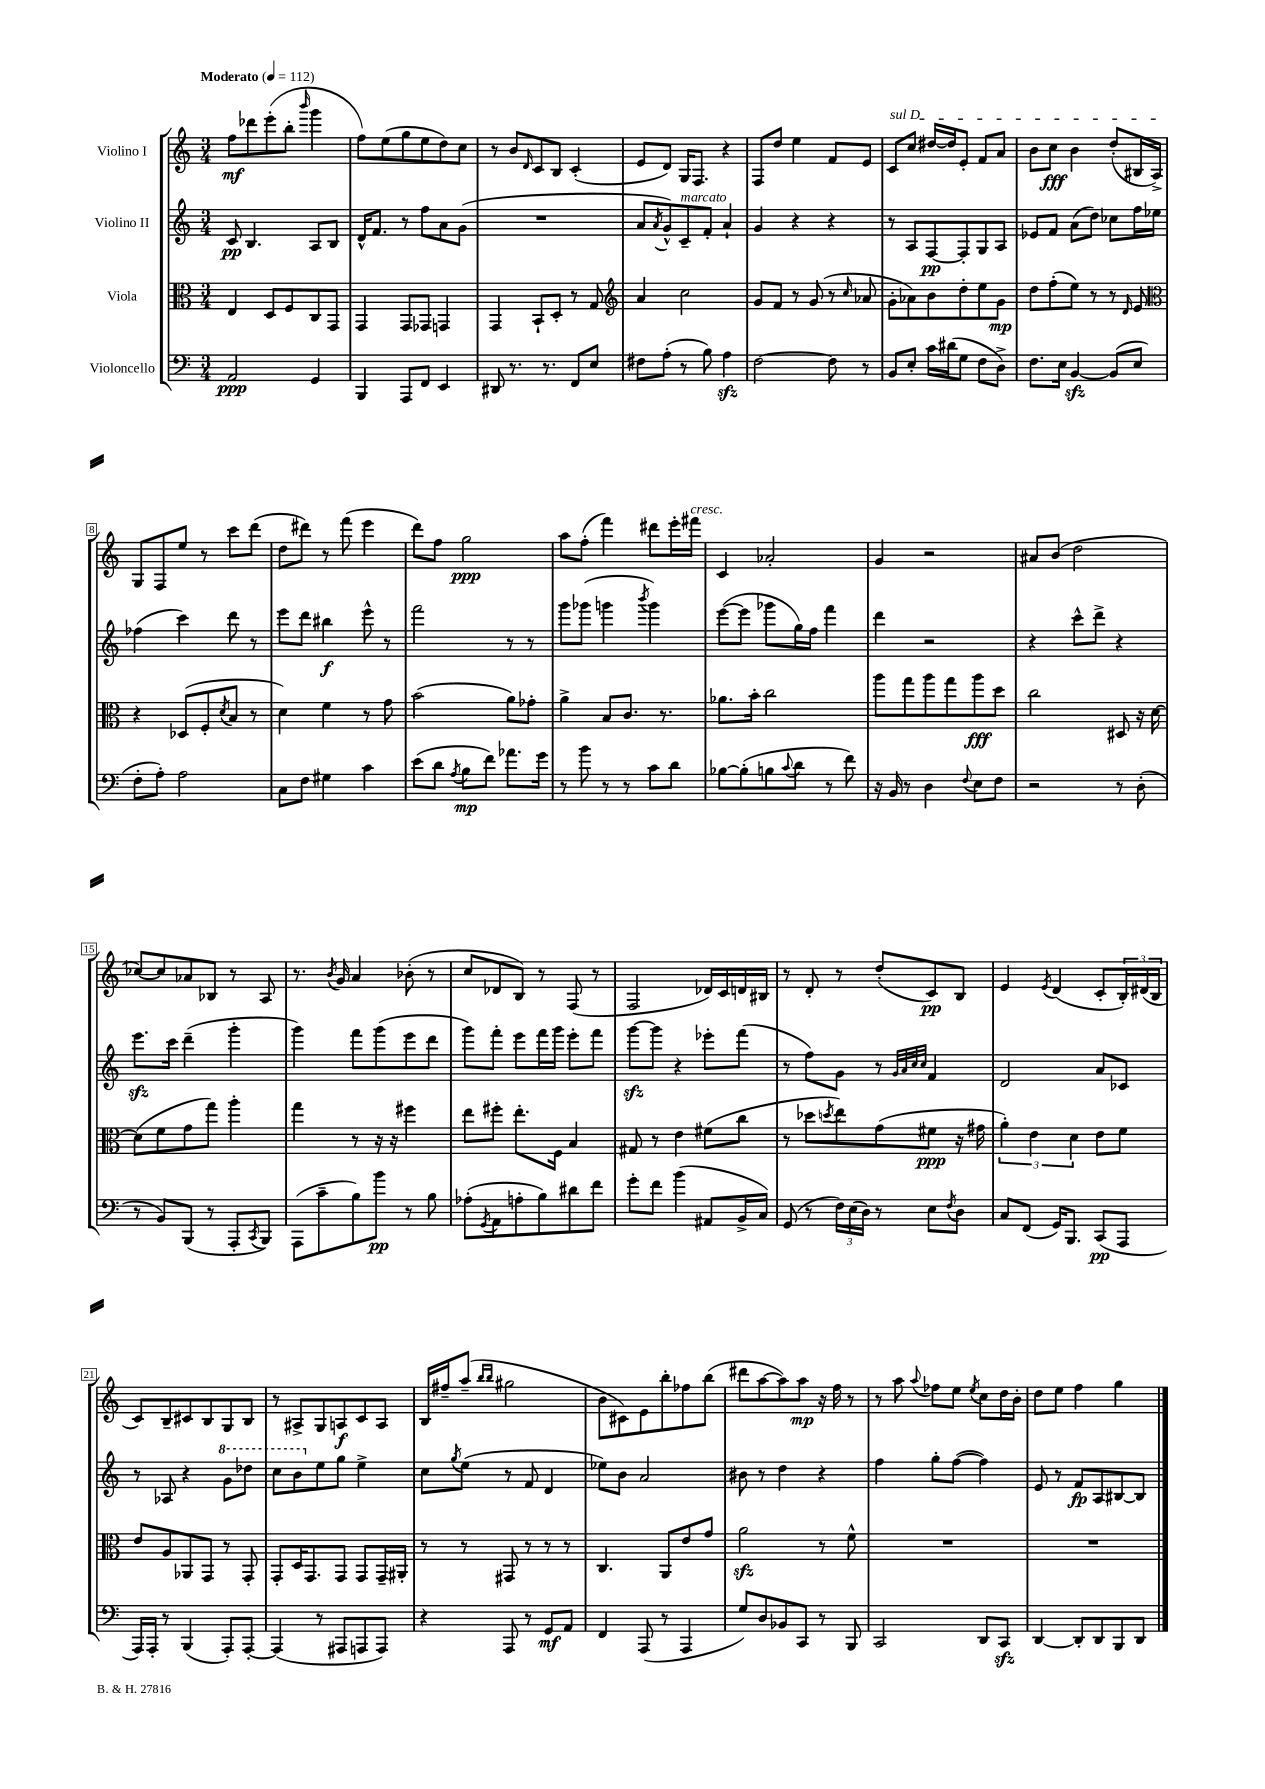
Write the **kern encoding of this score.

**kern	**dynam	**kern	**dynam	**kern	**dynam	**kern	**dynam
*part4	*part4	*part3	*part3	*part2	*part2	*part1	*part1
*staff4	*staff4	*staff3	*staff3	*staff2	*staff2	*staff1	*staff1
*I"Violoncello	*	*I"Viola	*	*I"Violino II	*	*I"Violino I	*
*clefF4	*	*clefC3	*	*clefG2	*	*clefG2	*
*k[]	*	*k[]	*	*k[]	*	*k[]	*
*M3/4	*	*M3/4	*	*M3/4	*	*M3/4	*
*MM112	*	*MM112	*	*MM112	*	*MM112	*
=1	=1	=1	=1	=1	=1	=1	=1
!	!	!	!	!	!	!LO:TX:a:B:t=Moderato	!
2AA/	ppp	4E/	.	8c/	pp	8ff\L	mf
.	.	.	.	4.B/	.	8ddd-X\	.
.	.	8D/L	.	.	.	(8eee'\	.
.	.	8F/	.	.	.	8bb'\J	.
.	.	.	.	.	.	16qqbbb/	.
4GG/	.	8C/	.	8A/L	.	4ggg\	.
.	.	8GG/J	.	8B/J	.	.	.
=2	=2	=2	=2	=2	=2	=2	=2
4BBB/	.	4GG/	.	16d^^/KL	.	8ff\L)	.
.	.	.	.	8.f/J	.	.	.
.	.	.	.	.	.	(8ee\	.
8AAA/L	.	8GG/L	.	8r	.	8gg\	.
8FF/J	.	8GG-X/J	.	8ff\L	.	8ee\	.
4EE/	.	4GGn/	.	8a\	.	8dd\)	.
.	.	.	.	(8g\J	.	8cc\J	.
=3	=3	=3	=3	=3	=3	=3	=3
8DD#X/	.	4GG/	.	2.r	.	8r	.
8.r	.	.	.	.	.	8b/L	.
.	.	.	.	.	.	16qqd/	.
.	.	8BB`/L	.	.	.	8c/	.
8.r	.	.	.	.	.	.	.
.	.	8D'/J	.	.	.	8B/J	.
8FF/L	.	8r	.	.	.	(4c'/	.
8E/J	.	8G/	.	.	.	.	.
=4	=4	=4	=4	=4	=4	=4	=4
*	*	*clefG2	*	*	*	*	*
8F#X\L	.	4a/	.	8a/L	.	8e/L	.
.	.	.	.	8qa/	.	.	.
(8A'\J	.	.	.	8g^^/)	.	8d/J)	.
!	!	!	!	!LO:TX:a:i:t=marcato	!	!	!
8r	.	2cc\	.	8c~/	.	16G/KL	.
.	.	.	.	.	.	8.F/J	.
8B\)	.	.	.	8f'/J	.	.	.
4Azz\	.	.	.	4a`/	.	4r	.
=5	=5	=5	=5	=5	=5	=5	=5
[2F\	.	8g/L	.	4g/	.	8F/L	.
.	.	8f/J	.	.	.	8dd/J	.
.	.	8r	.	4r	.	4ee\	.
.	.	(8g/	.	.	.	.	.
8F\]	.	8r	.	4r	.	8f/L	.
.	.	16qqcc/	.	.	.	.	.
8r	.	8a-X/	.	.	.	8e/J	.
=6	=6	=6	=6	=6	=6	=6	=6
!	!	!	!	!	!	!LO:TX:a:i:t=sul D	!
8BB/L	.	8g'\L	.	8r	.	8c/L	.
8E'/J	.	8a-X\)	.	8A/L	.	8cc/J	.
16c\LL	.	8b\	.	[8F/	pp	[16dd#X/LL	.
(16d#X\J	.	.	.	.	.	16dd#/J]	.
8G\J	.	8dd'\	.	8F'/]	.	8e'/J	.
8F\L	.	8ee\	.	8G/	.	8f/L	.
8D^\J)	.	8g\J	mp	8A/J	.	8a/J	.
=7	=7	=7	=7	=7	=7	=7	=7
8.F\L	.	8dd\L	.	8e-X/L	.	8b\L	.
.	.	(8ff'\	.	8f/J	.	8cc\J	fff
16E\Jk	.	.	.	.	.	.	.
[4BBzz/	.	8ee\J)	.	(8a\L	.	4b\	.
.	.	8r	.	8dd\J)	.	.	.
(8BB/L]	.	8r	.	8cc-X\L	.	(8dd'/L	.
.	.	16qqd/	.	.	.	.	.
8E/J	.	8e/	.	16ff\L	.	16B#X/L	.
.	.	.	.	16ee-X\JJ	.	16A^/JJ)	.
!!LO:LB:g=z
=8	=8	=8	=8	=8	=8	=8	=8
*	*	*clefC3	*	*	*	*	*
8F'\L	.	4r	.	(4ff-X\	.	8G/L	.
8A'\J)	.	.	.	.	.	8F/	.
2A\	.	(8D-X/L	.	4ccc\)	.	8ee/J	.
.	.	8F'/	.	.	.	8r	.
.	.	8qd/	.	.	.	.	.
.	.	8B/J	.	8ddd\	.	8ccc\L	.
.	.	8r	.	8r	.	(8ddd\J	.
=9	=9	=9	=9	=9	=9	=9	=9
8C\L	.	4d\)	.	8eee\L	.	8dd\L	.
8F\J	.	.	.	8ddd\J	.	8ddd#X\J)	.
4G#X\	.	4f\	.	4bb#X\	f	8r	.
.	.	.	.	.	.	(8fff\	.
4c\	.	8r	.	8eee^^\	.	4eee\	.
.	.	8g\	.	8r	.	.	.
=10	=10	=10	=10	=10	=10	=10	=10
(8e\L	.	(2b\	.	2fff\	.	8ddd\L)	.
8d\J	.	.	.	.	.	8ff\J	.
8qA/	.	.	.	.	.	.	.
8B\L	mp	.	.	.	.	2gg\	ppp
8f\J)	.	.	.	.	.	.	.
8.a-X\L	.	8a\L)	.	8r	.	.	.
.	.	8g-X'\J	.	8r	.	.	.
16g\Jk	.	.	.	.	.	.	.
=11	=11	=11	=11	=11	=11	=11	=11
8r	.	4a^\	.	8ggg\L	.	8aa\L	.
8b\	.	.	.	(8ggg-X\J	.	(8ff'\J	.
8r	.	8B/L	.	4gggn\	.	4fff\)	.
8r	.	8.c/J	.	.	.	.	.
.	.	.	.	8qbbb/	.	.	.
8c\L	.	.	.	4ggg\)	.	8ddd#X\L	.
.	.	8.r	.	.	.	.	.
8d\J	.	.	.	.	.	16eee'\L	.
!	!	!	!	!	!	!LO:TX:a:i:t=cresc.	!
.	.	.	.	.	.	16fff#X\JJ	.
=12	=12	=12	=12	=12	=12	=12	=12
[8B-X\L	.	8.a-X\L	.	([8eee\L	.	4c/	.
(8B-'\]	.	.	.	8eee\J]	.	.	.
.	.	16b'\Jk	.	.	.	.	.
8Bn\	.	2cc\	.	8ggg-X\L	.	2a-X'/	.
8qqc/	.	.	.	.	.	.	.
8d\J	.	.	.	16gg\L)	.	.	.
.	.	.	.	16ff\JJ	.	.	.
8r	.	.	.	4fff\	.	.	.
8f\)	.	.	.	.	.	.	.
=13	=13	=13	=13	=13	=13	=13	=13
16r	.	8aa\L	.	4ddd\	.	4g/	.
16BB/	.	.	.	.	.	.	.
8r	.	8gg\	.	.	.	.	.
4D\	.	8aa\	.	2r	.	2r	.
.	.	8gg\	.	.	.	.	.
8qqF/	.	.	.	.	.	.	.
8E\L	.	8aa\	fff	.	.	.	.
8F\J	.	8dd\J	.	.	.	.	.
=14	=14	=14	=14	=14	=14	=14	=14
2r	.	2cc\	.	4r	.	8a#X/L	.
.	.	.	.	.	.	(8b/J	.
.	.	.	.	8ccc^^\L	.	2dd\	.
.	.	.	.	8ddd^\J	.	.	.
8r	.	8D#X/	.	4r	.	.	.
(8D'\	.	16r	.	.	.	.	.
.	.	[16d\	.	.	.	.	.
!!LO:LB:g=z
=15	=15	=15	=15	=15	=15	=15	=15
8r	.	(8d\L]	.	8.eeezz\L	.	[8cc-X/L)	.
8BB/L)	.	8f\	.	.	.	8cc-/]	.
.	.	.	.	16ccc\Jk	.	.	.
(8BBB/J	.	8g\	.	(4ddd~\	.	8a-X/	.
8r	.	8gg\J)	.	.	.	8B-X/J	.
8AAA'/L	.	4aa'\	.	4ggg'\	.	8r	.
8qCC/	.	.	.	.	.	.	.
8BBB/J)	.	.	.	.	.	8A/	.
=16	=16	=16	=16	=16	=16	=16	=16
(8AAA\L	.	4gg\	.	4ggg\)	.	8.r	.
8c~\	.	.	.	.	.	.	.
.	.	.	.	.	.	8qb/	.
.	.	.	.	.	.	16g/	.
8B\)	.	8r	.	8fff\L	.	4a/	.
8b\J	pp	16r	.	(8ggg\	.	.	.
.	.	16r	.	.	.	.	.
8r	.	4ff#X\	.	8eee\	.	(8b-X'\	.
8B\	.	.	.	8ddd\J	.	8r	.
=17	=17	=17	=17	=17	=17	=17	=17
(8A-X'\L	.	8ee\L	.	8ggg\L)	.	8cc/L	.
8qGG/	.	.	.	.	.	.	.
8AA\	.	8ff#X'\J	.	8fff'\J	.	8d-X/	.
8An'\	.	8.ee'\L	.	8eee\L	.	8B/J)	.
8B\)	.	.	.	16fff\L	.	8r	.
.	.	16F\Jk	.	16ggg\JJ	.	.	.
8d#X\	.	4B/	.	8eee'\L	.	(8F/	.
8f\J	.	.	.	8fff\J	.	8r	.
=18	=18	=18	=18	=18	=18	=18	=18
8g'\L	.	8G#X/	.	[8gggzz\L	.	2F/	.
8f\J	.	8r	.	8ggg\J]	.	.	.
(4b\	.	4e\	.	4r	.	.	.
8AA#X/L	.	(8f#X\L	.	8eee-X'\L	.	16d-X/LL)	.
.	.	.	.	.	.	16c/	.
16BB^/L	.	8cc\J	.	(8fff\J	.	16dn/	.
16C/JJ)	.	.	.	.	.	16B#X/JJ	.
=19	=19	=19	=19	=19	=19	=19	=19
(8GG/	.	8r	.	8r	.	8r	.
8r	.	8dd-X\L	.	8ff\L)	.	8d'/	.
.	.	8qddn/	.	.	.	.	.
24F\LL)	.	8ee\)	.	8g\J	.	8r	.
(24E\	.	.	.	.	.	.	.
24D\JJ)	.	.	.	.	.	.	.
8r	.	(8g\	.	8r	.	(8dd'/L	.
.	.	.	.	32qqg/LLL	.	.	.
.	.	.	.	32qqa/	.	.	.
.	.	.	.	32qqcc/	.	.	.
.	.	.	.	32qqcc/JJJ	.	.	.
8E\L	.	8f#X\J	ppp	4f/	.	8c/)	pp
8qF/	.	.	.	.	.	.	.
8D\J	.	16r	.	.	.	8B/J	.
.	.	16g#X\	.	.	.	.	.
=20	=20	=20	=20	=20	=20	=20	=20
8C/L	.	6a'\)	.	2d/	.	4e/	.
(8FF/J	.	.	.	.	.	.	.
.	.	6e\	.	.	.	.	.
.	.	.	.	.	.	8qe/	.
16GG/KL)	.	.	.	.	.	(4d/	.
8.BBB/J	.	.	.	.	.	.	.
.	.	6d\	.	.	.	.	.
(8CC/L	pp	8e\L	.	8a/L	.	8c'/L	.
8AAA/J	.	8f\J	.	8c-X/J	.	24B'/L)	.
.	.	.	.	.	.	(24d#X/	.
.	.	.	.	.	.	24B/JJ	.
!!LO:LB:g=z
=21	=21	=21	=21	=21	=21	=21	=21
16AAA/LL)	.	8e/L	.	8r	.	8c/L)	.
16AAA'/JJ	.	.	.	.	.	.	.
8r	.	8A/	.	8A-X/	.	8B~/	.
(4BBB/	.	8AA-X/	.	4r	.	8c#X/	.
.	.	8GG/J	.	.	.	8B/	.
*	*	*	*	*8va	*	*	*
8AAA'/L)	.	8r	.	8gg\L	.	8G/	.
[8AAA'/J	.	8GG'/	.	8ddd-X\J	.	8B/J	.
=22	=22	=22	=22	=22	=22	=22	=22
(4AAA/]	.	8GG'/L	.	8ccc\L	.	8r	.
.	.	16D/K	.	8bb\	.	8A#X^/L	.
.	.	8.GG/	.	.	.	.	.
*	*	*	*	*X8va	*	*	*
8r	.	.	.	8ee\	.	8G/	.
8AAA#X/L	.	8GG/J	.	8gg\J	.	8An/	f
8AAAn/	.	8GG/L	.	4ee^\	.	8c/	.
8AAA/J)	.	16GG~/L	.	.	.	8A/J	.
.	.	16AA#X'/JJ	.	.	.	.	.
=23	=23	=23	=23	=23	=23	=23	=23
4r	.	8r	.	8cc\L	.	16B/LL	.
.	.	.	.	.	.	16ff#X~/J	.
.	.	.	.	8qgg/	.	.	.
.	.	8r	.	(8ee\J	.	(8aa~/J	.
.	.	.	.	.	.	16qqbb/LL	.
.	.	.	.	.	.	16qqbb/JJ	.
8AAA/	.	8GG#X/	.	8r	.	2gg#X\	.
8r	.	8r	.	8f/	.	.	.
8GG/L	mf	8r	.	4d/	.	.	.
8AA/J	.	8r	.	.	.	.	.
=24	=24	=24	=24	=24	=24	=24	=24
4FF/	.	4.C/	.	8ee-X\L)	.	8b\L	.
.	.	.	.	8b\J	.	8c#X\)	.
(8AAA/	.	.	.	2a/	.	8e\	.
8r	.	8AA/L	.	.	.	8bb'\	.
4AAA/	.	8e/	.	.	.	8ff-X\	.
.	.	8g/J	.	.	.	(8bb\J	.
=25	=25	=25	=25	=25	=25	=25	=25
8G/L)	.	2azz\	.	8b#X\	.	8ddd#X\L	.
8D/	.	.	.	8r	.	[8aa\	.
8BB-X/	.	.	.	4dd\	.	8aa\])	.
8CC/J	.	.	.	.	.	8aa\J	mp
8r	.	8r	.	4r	.	16r	.
.	.	.	.	.	.	16ff\	.
8BBB/	.	8f^^\	.	.	.	8r	.
=26	=26	=26	=26	=26	=26	=26	=26
2CC/	.	2.r	.	4ff\	.	8r	.
.	.	.	.	.	.	8aa\	.
.	.	.	.	.	.	8qqaa/	.
.	.	.	.	8gg'\L	.	8ff-X\L	.
.	.	.	.	([8ff\J	.	8ee\J	.
.	.	.	.	.	.	8qee/	.
8DD/L	.	.	.	4ff\])	.	8cc\L	.
8CCzz/J	.	.	.	.	.	16dd\L	.
.	.	.	.	.	.	16b'\JJ	.
=27	=27	=27	=27	=27	=27	=27	=27
[4DD/	.	2.r	.	8e/	.	8dd\L	.
.	.	.	.	8r	.	8ee\J	.
8DD'/L]	.	.	.	8f/L	fp	4ff\	.
8DD/	.	.	.	8A/	.	.	.
8BBB/	.	.	.	[8B#X/	.	4gg\	.
8DD/J	.	.	.	8B#/J]	.	.	.
==	==	==	==	==	==	==	==
*-	*-	*-	*-	*-	*-	*-	*-
